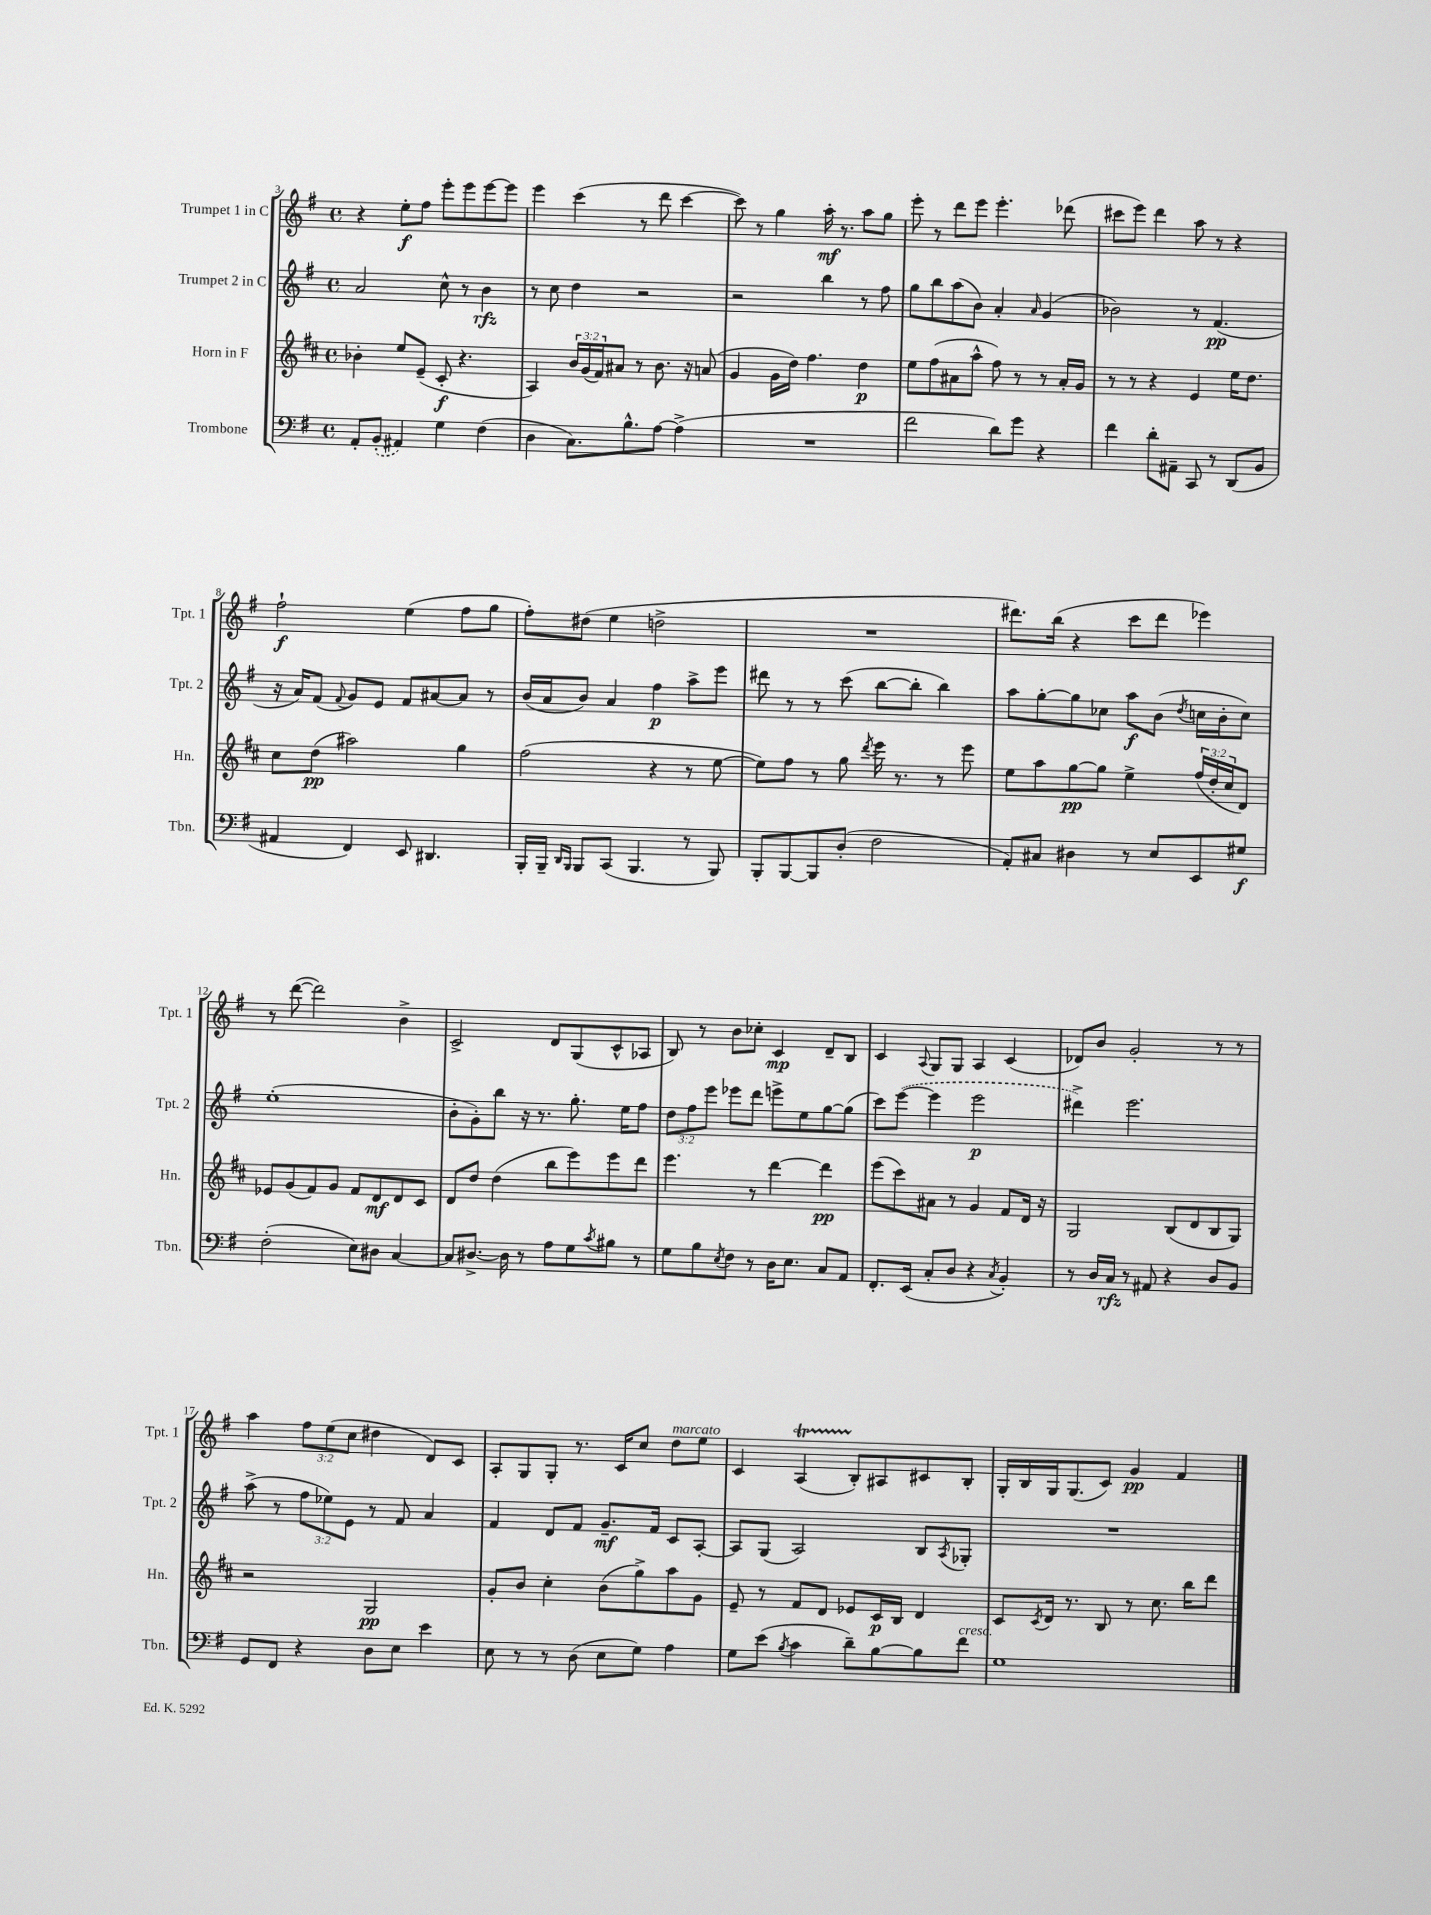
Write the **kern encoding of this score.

**kern	**dynam	**kern	**dynam	**kern	**dynam	**kern	**dynam
*part4	*part4	*part3	*part3	*part2	*part2	*part1	*part1
*staff4	*staff4	*staff3	*staff3	*staff2	*staff2	*staff1	*staff1
*I"Trombone	*	*I"Horn in F	*	*I"Trumpet 2 in C	*	*I"Trumpet 1 in C	*
*I'Tbn.	*	*I'Hn.	*	*I'Tpt. 2	*	*I'Tpt. 1	*
*clefF4	*	*clefG2	*	*clefG2	*	*clefG2	*
*k[f#]	*	*k[f#c#]	*	*k[f#]	*	*k[f#]	*
*M4/4	*	*M4/4	*	*M4/4	*	*M4/4	*
*met(c)	*	*met(c)	*	*met(c)	*	*met(c)	*
=3	=3	=3	=3	=3	=3	=3	=3
8AA'/L	.	4b-X'\	.	2a/	.	4r	.
(8BB'/J	.	.	.	.	.	.	.
4AA#X/)	.	8ee/L	.	.	.	8ee'\L	f
.	.	(8e~/J	.	.	.	8ff#\J	.
4G\	.	8c#'/	f	8cc^^\	.	8eee'\L	.
.	.	4.r	.	8r	.	8eee\	.
(4F#\	.	.	.	4b\	rfz	[8eee\	.
.	.	.	.	.	.	8eee\J]	.
=4	=4	=4	=4	=4	=4	=4	=4
4D\	.	4A/)	.	8r	.	4eee\	.
.	.	.	.	8cc\	.	.	.
8.C\L)	.	24b/LL	.	4dd\	.	(4ccc\	.
.	.	(24g/	.	.	.	.	.
.	.	24f#/J)	.	.	.	.	.
.	.	8a#X/J	.	.	.	.	.
8.B^^\	.	.	.	.	.	.	.
.	.	8r	.	2r	.	8r	.
[8A\J	.	8.b\	.	.	.	8ddd\	.
(4A^\]	.	.	.	.	.	[4ccc\	.
.	.	16r	.	.	.	.	.
.	.	(8an/	.	.	.	.	.
=5	=5	=5	=5	=5	=5	=5	=5
1r	.	4g/	.	2r	.	8ccc\])	.
.	.	.	.	.	.	8r	.
.	.	16g\LL	.	.	.	4gg\	.
.	.	16dd\JJ)	.	.	.	.	.
.	.	4.ff#\	.	.	.	.	.
.	.	.	.	4bb\	.	16aa'\	mf
.	.	.	.	.	.	8.r	.
.	.	4dd\	p	8r	.	8aa\L	.
.	.	.	.	8ff#\	.	8gg\J	.
=6	=6	=6	=6	=6	=6	=6	=6
2f#\	.	8ee\L	.	8gg\L	.	8eee'\	.
.	.	(8ff#\	.	8bb\	.	8r	.
.	.	8a#X\	.	(8aa\	.	8ddd\L	.
.	.	8aa^^\J	.	8b\J)	.	8eee\J	.
8d\L)	.	8ff#\)	.	4a'/	.	4.eee'\	.
8g\J	.	8r	.	.	.	.	.
.	.	.	.	16qqa/	.	.	.
4r	.	8r	.	(4g/	.	.	.
.	.	16a#'/LL	.	.	.	(8ddd-X\	.
.	.	16g/JJ	.	.	.	.	.
=7	=7	=7	=7	=7	=7	=7	=7
4f#\	.	8r	.	2b-X\)	.	8ccc#X\L	.
.	.	8r	.	.	.	8eee\J)	.
8d'\L	.	4r	.	.	.	4ddd\	.
8AA#X~\J	.	.	.	.	.	.	.
8CC/	.	4e/	.	8r	.	8aa\	.
8r	.	.	.	(4.f#/	pp	8r	.
(8DD/L	.	16ee\KL	.	.	.	4r	.
.	.	8.dd\J	.	.	.	.	.
8BB/J	.	.	.	.	.	.	.
!!LO:LB:g=z
=8	=8	=8	=8	=8	=8	=8	=8
4AA#X/	.	8cc#\L	.	16r	.	2ff#`\	f
.	.	.	.	16a/KL)	.	.	.
.	.	(8dd\J	pp	(8f#/J	.	.	.
.	.	.	.	8qqf#/	.	.	.
4FF#/)	.	2aa#X\)	.	8g/L)	.	.	.
.	.	.	.	8e/J	.	.	.
8EE/	.	.	.	8f#/L	.	(4ee\	.
4.DD#X/	.	.	.	[8a#X/	.	.	.
.	.	4gg\	.	8a#/J]	.	8ff#\L	.
.	.	.	.	8r	.	8gg\J	.
=9	=9	=9	=9	=9	=9	=9	=9
16BBB'/LL	.	(2ff#\	.	(16b/LL	.	8ff#'\L)	.
16BBB~/JJ	.	.	.	16a/J	.	.	.
16qqDD/LL	.	.	.	.	.	.	.
16qqBBB/JJ	.	.	.	.	.	.	.
8BBB/L	.	.	.	8b/J)	.	(8dd#X\J	.
(8CC/J	.	.	.	4a/	.	4ee\	.
4.BBB/	.	.	.	.	.	.	.
.	.	4r	.	4ff#\	p	2ddn^\	.
8r	.	8r	.	8aa^\L	.	.	.
8BBB/)	.	[8ee\	.	8eee\J	.	.	.
=10	=10	=10	=10	=10	=10	=10	=10
8BBB'/L	.	8ee\L])	.	8ddd#X\	.	1r	.
[8BBB/	.	8ff#\J	.	8r	.	.	.
8BBB/]	.	8r	.	8r	.	.	.
(8D'/J	.	8gg\	.	(8ccc\	.	.	.
.	.	8qddd/	.	.	.	.	.
2F#\	.	16eee\	.	[8bb\L	.	.	.
.	.	8.r	.	.	.	.	.
.	.	.	.	8bb'\J]	.	.	.
.	.	8r	.	4bb\)	.	.	.
.	.	8eee\	.	.	.	.	.
=11	=11	=11	=11	=11	=11	=11	=11
8AA'/L)	.	8ee\L	.	8aa\L	.	8.ddd#X\L)	.
8C#X/J	.	8aa\	.	[8gg'\	.	.	.
.	.	.	.	.	.	(16bb\Jk	.
4D#X\	.	[8gg\	pp	8gg\]	.	4r	.
.	.	8gg\J]	.	8cc-X\J	.	.	.
8r	.	4ee^\	.	8aa\L	f	8ccc\L	.
8E/L	.	.	.	(8b\J	.	8ddd#\J	.
.	.	.	.	8qdd/	.	.	.
8EE/	.	(24ff#/LL	.	16ccn\LL	.	4eee-X\)	.
.	.	24dd'/	.	.	.	.	.
.	.	.	.	16b'\J	.	.	.
.	.	24cc#/J	.	.	.	.	.
8G#X/J	f	8d/J)	.	8cc\J)	.	.	.
!!LO:LB:g=z
=12	=12	=12	=12	=12	=12	=12	=12
(2F#'\	.	8e-X/L	.	(1ee'	.	8r	.
.	.	(8g/	.	.	.	([8ddd\	.
.	.	8f#/)	.	.	.	2ddd\])	.
.	.	8g/J	.	.	.	.	.
8E\L)	.	8f#/L	.	.	.	.	.
8D#X\J	.	8d/	mf	.	.	.	.
[4C/	.	8d/	.	.	.	4b^\	.
.	.	8c#/J	.	.	.	.	.
=13	=13	=13	=13	=13	=13	=13	=13
8C/L]	.	8d/L	.	8b'\L	.	2c^/	.
[8.D#X^/J	.	8dd/J	.	8g'\)	.	.	.
.	.	(4dd\	.	8bb\J	.	.	.
16D#\]	.	.	.	.	.	.	.
8r	.	.	.	16r	.	.	.
.	.	.	.	8.r	.	.	.
8A\L	.	8bb\L	.	.	.	8d/L	.
8G\	.	8eee\)	.	8.gg'\	.	(8G/	.
8qc/	.	.	.	.	.	.	.
8B#X\J	.	8eee\	.	.	.	8c^^/	.
.	.	.	.	16ee\KL	.	.	.
8r	.	8ddd\J	.	8ff#\J	.	8A-X/J	.
=14	=14	=14	=14	=14	=14	=14	=14
8G\L	.	4.eee\	.	12dd\L	.	8B/)	.
.	.	.	.	12ff#\	.	.	.
8B\	.	.	.	.	.	8r	.
.	.	.	.	12eee\J	.	.	.
8qE/	.	.	.	.	.	.	.
8F#\J	.	.	.	8eee-X\L	.	8b\L	.
8r	.	8r	.	8ddd\J	.	8cc-X'\J	.
16D\KL	.	[4ddd\	.	8eeen^\L	.	4c/	mp
8.E\J	.	.	.	.	.	.	.
.	.	.	.	8ee\	.	.	.
8C/L	.	4ddd\]	pp	[8gg\	.	8d~/L	.
8AA/J	.	.	.	(8gg\J]	.	8B/J	.
=15	=15	=15	=15	=15	=15	=15	=15
8.FF#'/L	.	(8eee\L	.	8ccc\L)	.	4c/	.
.	.	8ccc#\)	.	([8eee\J	.	.	.
(16EE/Jk	.	.	.	.	.	.	.
.	.	.	.	.	.	8qqA/	.
8C'/L	.	8a#X\J	.	4eee\]	.	8G/L	.
8D/J	.	8r	.	.	.	8G/J	.
4r	.	4g/	.	2eee\	p	4A/	.
8qC/	.	.	.	.	.	.	.
4BB'/)	.	8f#/L	.	.	.	(4c/	.
.	.	16d/Jk	.	.	.	.	.
.	.	16r	.	.	.	.	.
=16	=16	=16	=16	=16	=16	=16	=16
8r	.	2G/	.	4ddd#X^\)	.	8d-X/L)	.
16D/LL	.	.	.	.	.	8b/J	.
16C/JJ	rfz	.	.	.	.	.	.
8r	.	.	.	2.eee\	.	2g'/	.
8AA#X/	.	.	.	.	.	.	.
4r	.	(8B/L	.	.	.	.	.
.	.	8d/	.	.	.	.	.
8D/L	.	8B/	.	.	.	8r	.
8BB/J	.	8G/J)	.	.	.	8r	.
!!LO:LB:g=z
=17	=17	=17	=17	=17	=17	=17	=17
8GG/L	.	2r	.	(8aa^\	.	4aa\	.
8FF#/J	.	.	.	8r	.	.	.
4r	.	.	.	12ff#\L	.	12ff#\L	.
.	.	.	.	12ee-X\)	.	(12ee\	.
.	.	.	.	12e\J	.	12cc\J	.
8D\L	.	2G/	pp	8r	.	4dd#X\	.
8E\J	.	.	.	8f#/	.	.	.
4e\	.	.	.	4a/	.	8d/L)	.
.	.	.	.	.	.	8c/J	.
=18	=18	=18	=18	=18	=18	=18	=18
8E\	.	8g'/L	.	4f#/	.	8A'/L	.
8r	.	8b/J	.	.	.	8G/	.
8r	.	4cc#'\	.	8d/L	.	8G'/J	.
(8D\	.	.	.	8f#/J	.	8.r	.
8E\L	.	(8b\L	.	8.g~/L	mf	.	.
.	.	.	.	.	.	16c/KL	.
8G\J)	.	8gg^\)	.	.	.	8cc/J	.
.	.	.	.	16f#/Jk	.	.	.
!	!	!	!	!	!	!LO:TX:a:i:t=marcato	!
4A\	.	8aa\	.	8c/L	.	8dd\L	.
.	.	8g\J	.	[8A'/J	.	8ee\J	.
=19	=19	=19	=19	=19	=19	=19	=19
8G\L	.	8e~/	.	8A/L]	.	4c/	.
(8e\J	.	8r	.	(8G/J	.	.	.
8qB/	.	.	.	.	.	.	.
4c\	.	8f#/L	.	2A/)	.	(4AT/	.
.	.	8d/J	.	.	.	.	.
8d~\L)	.	8e-X/L	.	.	.	8B'/L)	.
[8B\	.	16c#/L	p	.	.	8A#X/	.
.	.	16B/JJ	.	.	.	.	.
8B\]	.	4d/	.	8B/L	.	8c#X/	.
.	.	.	.	8qA/	.	.	.
!LO:TX:a:i:t=cresc.	!	!	!	!	!	!	!
8f#\J	.	.	.	8G-X'/J	.	8B'/J	.
=20	=20	=20	=20	=20	=20	=20	=20
1G	.	8c#/L	.	1r	.	16G'/LL	.
.	.	.	.	.	.	16B/	.
.	.	8qc#/	.	.	.	.	.
.	.	16d/Jk	.	.	.	16G/J	.
.	.	8.r	.	.	.	(8.G/	.
.	.	8B/	.	.	.	8c/J)	.
.	.	8r	.	.	.	4g/	pp
.	.	8.cc#\	.	.	.	.	.
.	.	.	.	.	.	4f#/	.
.	.	16bb\KL	.	.	.	.	.
.	.	8ddd\J	.	.	.	.	.
==	==	==	==	==	==	==	==
*-	*-	*-	*-	*-	*-	*-	*-
